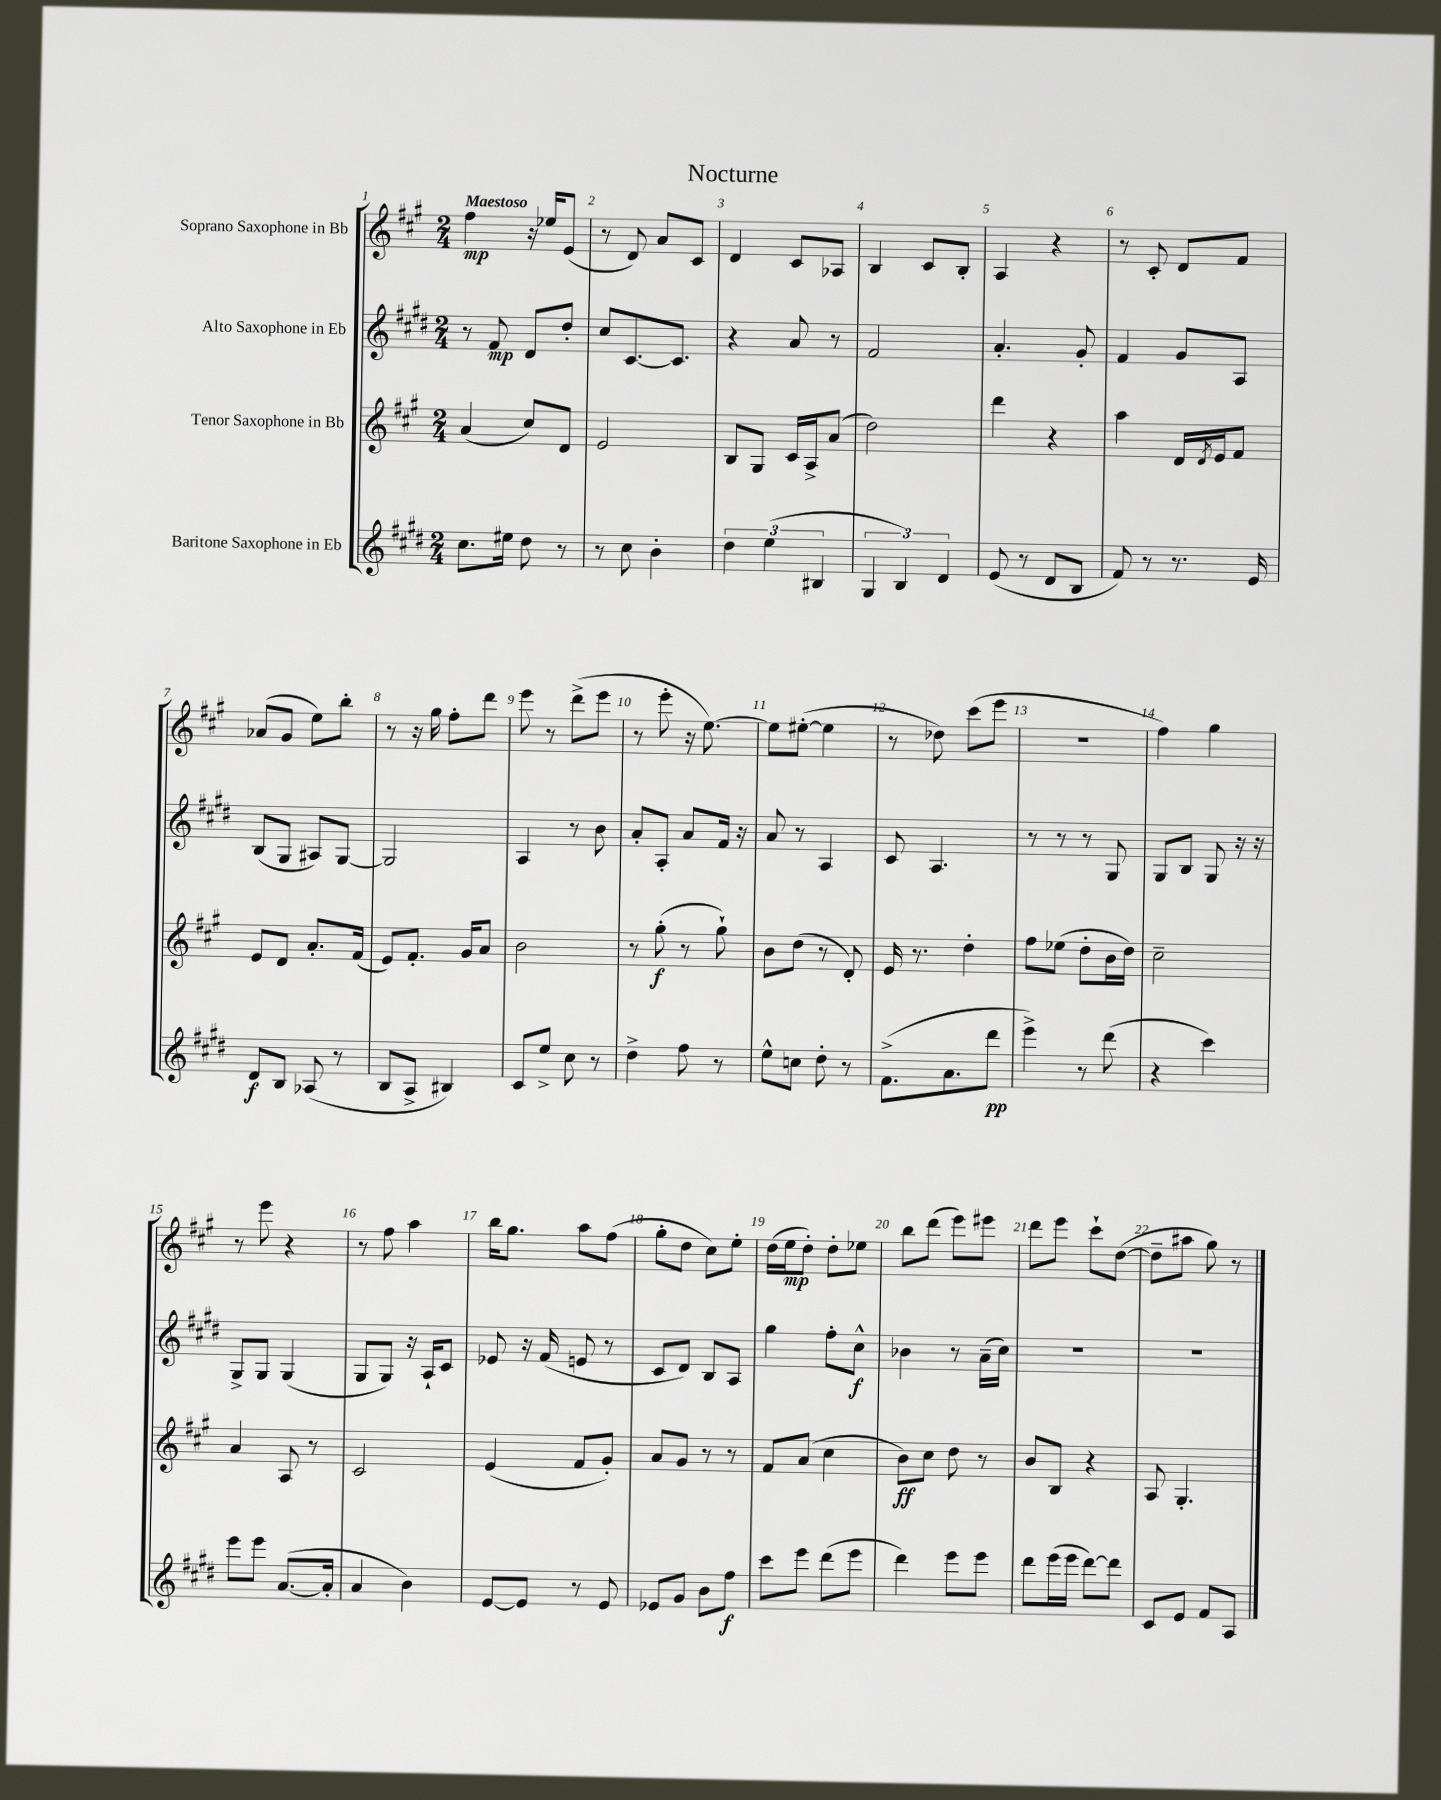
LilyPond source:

\header { title = "Nocturne" }
<<
\new StaffGroup <<
\new Staff = "s0" \with { instrumentName = "Soprano Saxophone in Bb" } {
    \clef treble \key a \major \numericTimeSignature \time 2/4 \tempo "Maestoso"
    fis''4\mp r16 ees''16 e'8( |
    r8 d'8) a'8 cis'8 |
    d'4 cis'8 aes8 |
    b4 cis'8 b8-. |
    a4 r4 |
    r8 cis'8-. d'8 fis'8 |
    aes'8( gis'8 e''8) b''8-. |
    r8 r16 gis''16 fis''8-. d'''8 |
    e'''8 r8 d'''8->( e'''8 |
    r8 e'''8-. r16 e''8.~) |
    e''8 eis''8~-.( eis''4 |
    r8 des''8) cis'''8( e'''8 |
    R2 |
    fis''4) gis''4 |
    r8 e'''8 r4 |
    r8 fis''8 a''4 |
    b''16 gis''8. a''8 fis''8( |
    gis''8-. d''8 cis''8) e''8-. |
    d''16( e''16\mp d''8-.) d''8-. ees''8 |
    b''8 d'''8( e'''8) eis'''8 |
    d'''8 e'''8 cis'''8-! d''8~( |
    d''8-- ais''8 gis''8) r8 \bar "|." |
}
\new Staff = "s1" \with { instrumentName = "Alto Saxophone in Eb" } {
    \clef treble \key e \major \numericTimeSignature \time 2/4
    r8 fis'8\mp dis'8 dis''8-. |
    cis''8 cis'8.~ cis'8. |
    r4 a'8 r8 |
    fis'2 |
    a'4.-. gis'8-. |
    fis'4 gis'8 a8 |
    b8( gis8 ais8) gis8~ |
    gis2 |
    a4 r8 b'8 |
    a'8-. a8-. a'8 fis'16 r16 |
    a'8 r8 a4 |
    cis'8 a4. |
    r8 r8 r8 gis8 |
    gis8 b8 gis8 r16 r16 |
    gis8-> gis8 gis4( |
    gis8 gis8) r16 a16-! cis'8 |
    ees'8 r16 fis'16( e'8 r8 |
    cis'8 dis'8) b8 a8 |
    gis''4 fis''8-. cis''8-^\f |
    bes'4 r8 a'16--( cis''16) |
    R2 |
    R2 \bar "|." |
}
\new Staff = "s2" \with { instrumentName = "Tenor Saxophone in Bb" } {
    \clef treble \key a \major \numericTimeSignature \time 2/4
    a'4( cis''8) d'8 |
    e'2 |
    b8 gis8 cis'16 a16-> a'8( |
    d''2) |
    d'''4 r4 |
    a''4 d'16 \acciaccatura { d'8 } e'16 fis'8 |
    e'8 d'8 a'8.-. fis'16( |
    e'8) fis'8.-. gis'16 a'8 |
    b'2 |
    r8 gis''8-.\f( r8 gis''8-!) |
    b'8 d''8( r8 d'8-.) |
    e'16 r8. d''4-. |
    fis''8 ees''8( d''8-. b'16 d''16) |
    cis''2-- |
    a'4 a8 r8 |
    cis'2 |
    e'4( fis'8 gis'8-.) |
    a'8 gis'8 r8 r8 |
    fis'8 a'8( cis''4 |
    b'8\ff) cis''8 d''8 r8 |
    b'8 b8 r4 |
    a8 gis4.-. \bar "|." |
}
\new Staff = "s3" \with { instrumentName = "Baritone Saxophone in Eb" } {
    \clef treble \key e \major \numericTimeSignature \time 2/4
    cis''8. eis''16 dis''8 r8 |
    r8 cis''8 b'4-. |
    \tuplet 3/2 { dis''4 e''4( bis4 } |
    \tuplet 3/2 { gis4 b4) dis'4 } |
    e'8( r8 dis'8 b8 |
    fis'8) r8 r8. e'16 |
    dis'8\f b8 aes8( r8 |
    b8 a8-> bis4) |
    cis'8 e''8-> cis''8 r8 |
    dis''4-> fis''8 r8 |
    e''8-^ c''8 dis''8-. r8 |
    fis'8.->( a'8. dis'''8\pp |
    e'''4->) r8 dis'''8( |
    r4 cis'''4) |
    e'''8 e'''8 a'8.~( a'16-. |
    a'4 b'4) |
    e'8~ e'8 r8 e'8 |
    ees'8 gis'8 b'8 fis''8\f |
    cis'''8 e'''8 dis'''8( e'''8 |
    dis'''4) e'''8 e'''8 |
    dis'''8 e'''16( e'''16 dis'''8~) dis'''8 |
    cis'8 e'8 fis'8 a8 \bar "|." |
}
>>
>>
\layout { \context { \Score \override BarNumber.break-visibility = ##(#f #t #t) barNumberVisibility = #all-bar-numbers-visible } }
